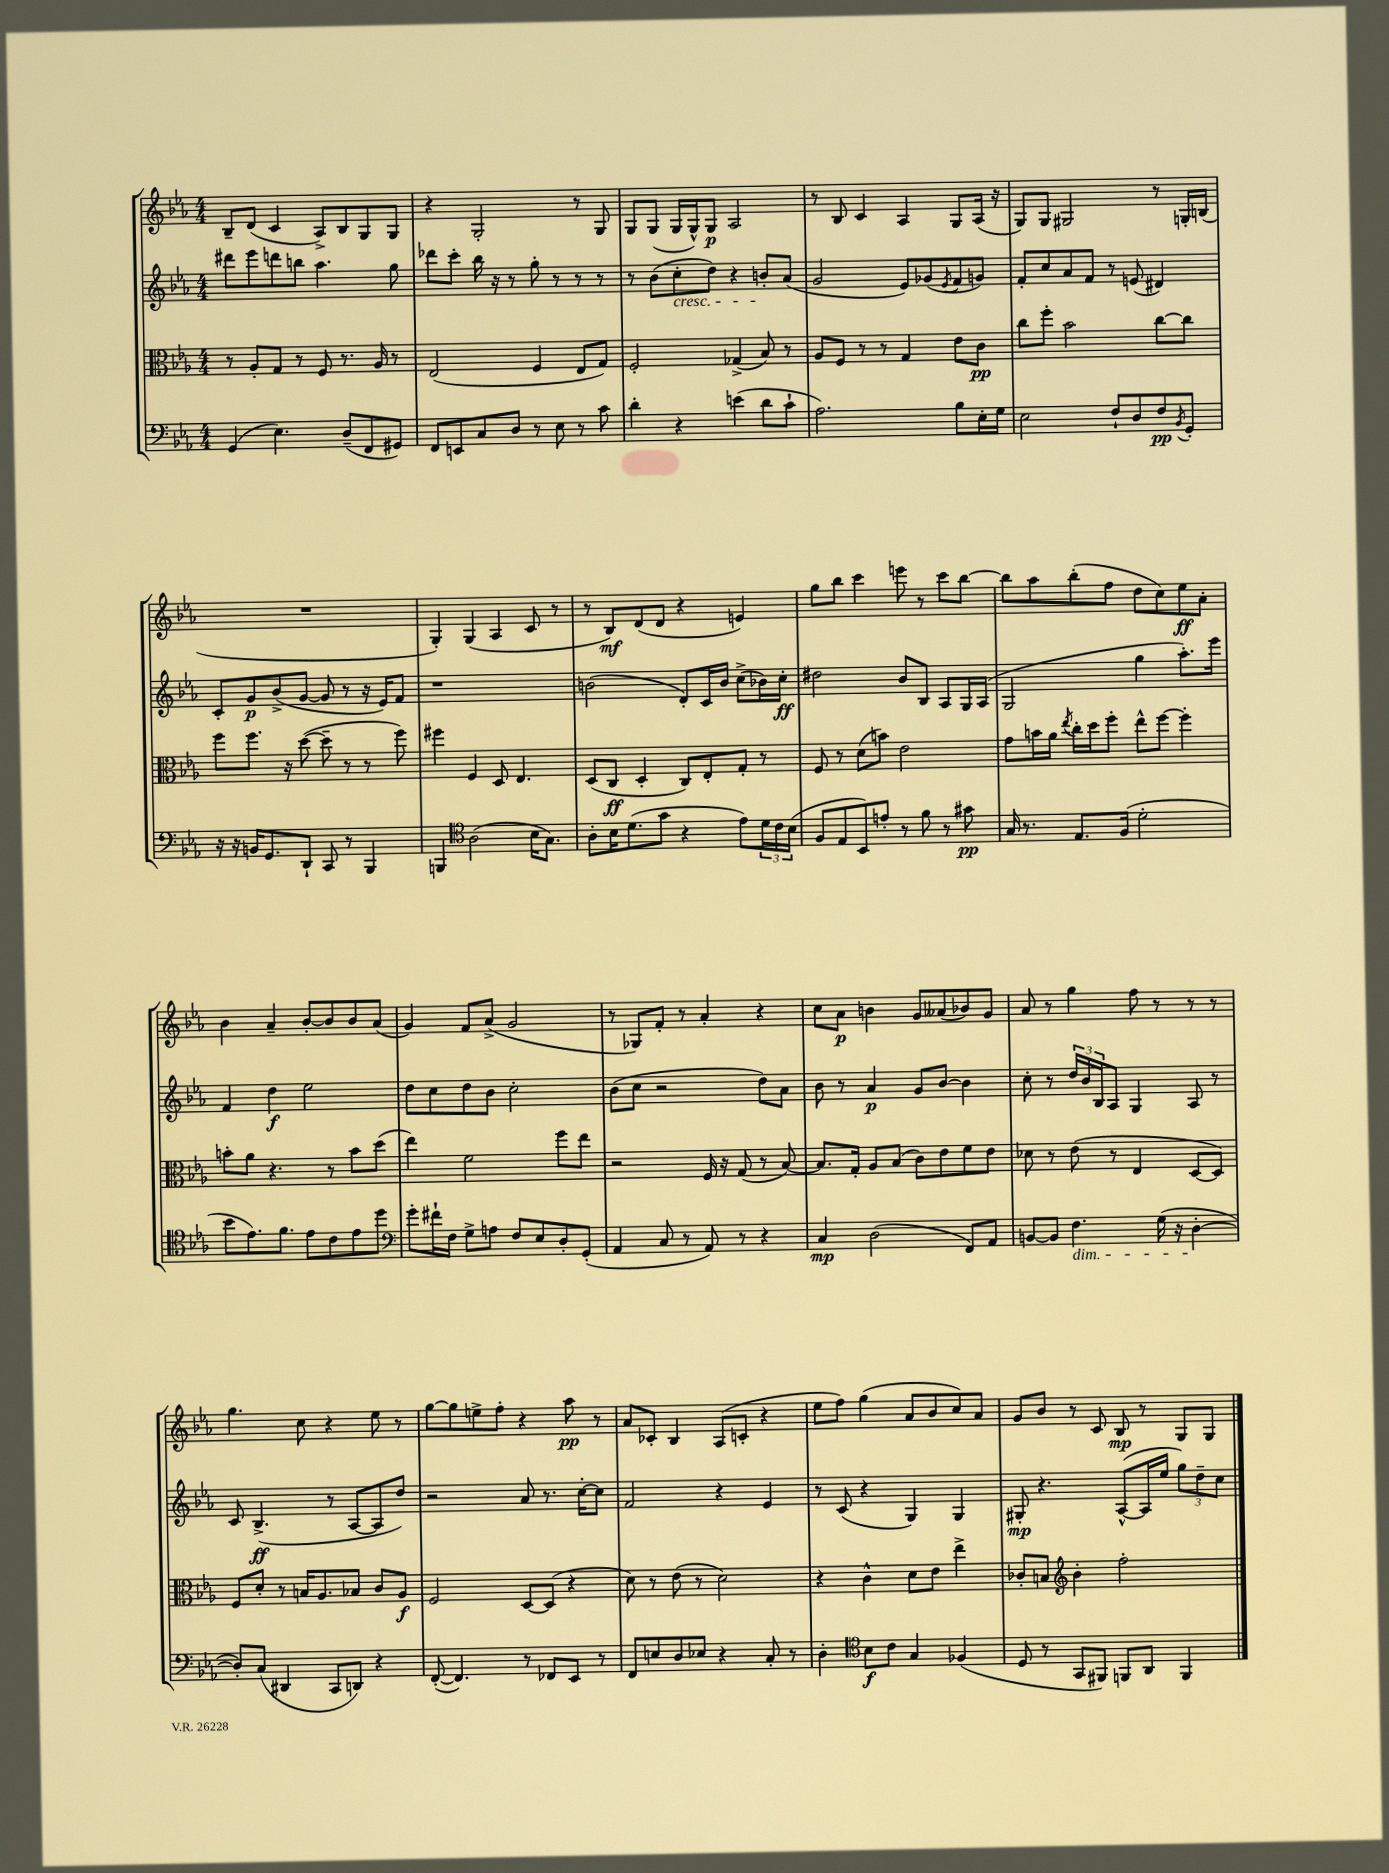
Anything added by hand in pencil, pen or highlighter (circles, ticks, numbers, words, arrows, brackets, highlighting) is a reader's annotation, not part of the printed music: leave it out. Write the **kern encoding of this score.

**kern	**kern	**kern	**kern
*staff4	*staff3	*staff2	*staff1
*clefF4	*clefC3	*clefG2	*clefG2
*k[b-e-a-]	*k[b-e-a-]	*k[b-e-a-]	*k[b-e-a-]
*M4/4	*M4/4	*M4/4	*M4/4
(4GG/	8r	8ddd#\L	8B-~/L
.	8A-'/L	8eee-\	(8d/J
4.E-\)	8G/J	8ddd\	4c/
.	8r	8bb\J	.
.	8F/	4.aa-\	8A-^/L)
(8D~/L	8.r	.	8B-/
8FF/	.	.	8G/
.	16A-/	.	.
8GG#/J)	8r	8gg\	8G/J
=	=	=	=
8FF/L	(2E-/	8ddd-\L	4r
8EE/	.	8ccc'\J	.
8C/	.	16bb-\	2G'/
.	.	16r	.
8D/J	.	8r	.
8r	4F/	8gg'\	.
8E-\	.	8r	.
8r	8E-/L	8r	8r
8c\	8G/J)	8r	8G/
=	=	=	=
4d'\	2F'/	8r	8G/L
.	.	(8b-\L	(8G/J
4r	.	8cc'\	16G/LL
.	.	.	16G^^/J)
.	.	8dd\J)	8G/J
(4e\	(4G-^/	4r	2A-/
8d\L	8B-/)	8b'/L	.
8c`\J	8r	(8a-/J	.
=	=	=	=
2.A-\)	8A-/L	2g/	8r
.	8F/J	.	8B-/
.	8r	.	4c/
.	8r	.	.
.	4G/	8e-/L)	4A-/
.	.	(8g-/	.
.	.	8qe-/	.
8B-\L	8e-\L	8f/	8G/L
16E-'\L	8c\J	8g/J)	(16A-/Jk
16G\JJ	.	.	16r
=	=	=	=
2E-\	8cc\L	8f'/L	8G/L)
.	8ff'\J	8cc/	8G/J
.	2b-\	8a-/	2G#/
.	.	8f/J	.
8F`/L	.	8r	.
8D/	.	(8e/	.
8F/	[8cc\L	4d#/)	8r
8qBB-/	.	.	.
8GG'/J	8cc\]J	.	16G'/LL
.	.	.	(16B/JJ
=	=	=	=
16r	8ff\L	8c'/L	1r
16r	.	.	.
16BB/LK	8.ff\J	8g/	.
8.GG/	.	.	.
.	.	(8b-^/	.
.	16r	.	.
8DD`/J	([8dd\	[8g/J	.
8CC/	8dd~\]	8g/]	.
8r	8r	8r	.
4BBB-/	8r	16r	.
.	.	16e-/LK)	.
.	8ff\)	8f/J	.
=	=	=	=
4BBB/	4ff#\	1r	4G'/)
*clefC4	*	*	*
(2A-\	4F/	.	(4G/
.	8D/	.	4A-/
.	4.E-/	.	.
16B-\LK	.	.	8c/
8.G\J)	.	.	.
.	.	.	8r
=	=	=	=
8A-'\L	(8D/L	(2b\	8r
16B-\K	8C/J	.	8B-/L)
(8.d\	.	.	.
.	4D'/	.	(8d/
8g\J	.	.	8d/J
4r	8C/L)	8d'/L)	4r
.	8E-'/	16c/L	.
.	.	16b/JJ	.
8e-\L)	8G'/J	(8cc^\L	4e/)
24d\L	8r	16b-\L)	.
24c\	.	.	.
.	.	16cc'\JJ	.
(24B-\JJ	.	.	.
=	=	=	=
8F/L	8F/	2dd#\	8gg\L
8E-/	8r	.	8bb-\J
8BB-/)	(8d\L	.	4ccc\
8e'/J	8b\J)	.	.
8r	2e-\	8b-/L	8eee\
8f\	.	8B-/J	8r
8r	.	8A-/L	8ccc\L
8g#\	.	16G/L	[8bb-\J
.	.	(16A-/JJ	.
=	=	=	=
16G/	8g\L	2G/	8bb-\]L
8.r	.	.	.
.	16b\L	.	8aa-\
.	16a-\JJ	.	.
.	8qee-/	.	.
8.E-/L	16cc'\LL	.	(8bb-'\
.	16dd\J	.	.
.	8ff'\J	.	8ff\J
(16F/Jk	.	.	.
2d'\	8ee-^^\L	4gg\	8dd\L
.	[8ff\J	.	8cc\)
.	4ff'\]	8.aa-'\L)	8ee-\
.	.	.	8a-'\J
.	.	16eee-\Jk	.
=	=	=	=
8b-\L	8b'\L	4f/	4b-\
8.e-\)	8a-\J	.	.
.	4.r	4dd\	4a-~/
8.f\J	.	.	.
8e-\L	.	2ee-\	[8b-'/L
8c\	8r	.	8b-/]
8e-\	8b\L	.	8b-/
8dd\J	(8dd\J	.	(8a-/J
=	=	=	=
*clefF4	*	*	*
8g'\L	4ee-\)	8dd\L	4g/)
16f#`\L	.	8cc\	.
16F\JJ	.	.	.
8G^\L	2f\	8dd\	8f/L
8A\J	.	8b-\J	(8a-^/J
8F/L	.	2cc'\	2g/
8E-/	.	.	.
8D'/	8ff\L	.	.
(8GG'/J	8ee-\J	.	.
=	=	=	=
4AA-/	2r	(8b-\L	8r
.	.	8cc\J	8G-/L)
8C/	.	2r	8f'/J
8r	.	.	8r
8AA-/)	16F/	.	4a-'/
.	16r	.	.
8r	(8G/	.	.
4r	8r	8dd\L)	4r
.	[8B-/)	8a-\J	.
=	=	=	=
4C/	8.B-/]L	8b-\	8cc\L
.	.	8r	8a-\J
.	16G'/Jk	.	.
(2D\	8A-/L	4a-/	4b\
.	(8B-/J	.	.
.	8c\L)	8g/L	8g/L
.	8e-\	[8b-/J	(8a--/
8FF/L)	8f\	4b-\]	8b-/)
8AA-/J	8e-\J	.	8g/J
=	=	=	=
[8BB/L	8d-\	8cc'\	8a-/
8BB/]J	8r	8r	8r
4.F\	(8e-\	24dd/LL	4gg\
.	.	24b-/	.
.	.	24B-/J	.
.	8r	8A-/J	.
.	4E-/	4G/	8ff\
(16G\	.	.	8r
16r	.	.	.
[4D'\	[8D/L	8A-/	8r
.	8D/]J)	8r	8r
=	=	=	=
8D'/]L)	8F/L	8c/	4.gg\
(8C/J	8d'/J	(4.B-^/	.
4DD#/	8r	.	.
.	16B/LK	.	8cc\
.	8.A-/	.	.
8CC/L	.	8r	4r
8DD/J)	8B-/J	[8A-/L	.
4r	8c/L	8A-/]	8ee-\
.	8A-/J	8dd/J)	8r
=	=	=	=
([8FF'/	2F/	2r	[8gg\L
4.FF/])	.	.	8gg\]
.	.	.	8ee^\
.	.	.	8ff'\J
8r	[8D/L	8a-/	4r
8FF-/L	(8D/]J	8.r	.
8EE-/J	4r	.	8aa-\
.	.	[16cc'\LK	.
8r	.	8cc\]J	8r
=	=	=	=
8FF/L	8d\)	2f/	8a-/L
8E/	8r	.	8c-'/J
8D/	(8e-\	.	4B-/
8E-/J	8r	.	.
4r	2d\)	4r	(8A-/L
.	.	.	8c'/J
8C'/	.	4e-/	4r
8r	.	.	.
=	=	=	=
4D'\	4r	8r	8ee-\L
.	.	(8c/	8ff\J)
*clefC4	*	*	*
8B-\L	4c^^\	4r	(4gg\
8c\J	.	.	.
4G/	8d\L	4G/)	8a-/L
.	8e-\J	.	8b-/
(4F-/	4ee-^\	4G/	8cc/)
.	.	.	8a-/J
=	=	=	=
8D/	8c-'/L	8G#'/	8g/L
8r	8B/J	4.r	8b-/J
*	*clefG2	*	*
8GG/L	4b-'\	.	8r
8FF#/J)	.	.	8c/
8FF/L	2ff'\	([8A-^^/L	8B-/
8AA-/J	.	16A-/]L	8r
.	.	16ee-/JJ	.
4FF/	.	12gg\L)	8G/L
.	.	12dd~\	.
.	.	.	8G/J
.	.	12cc\J	.
==	==	==	==
*-	*-	*-	*-
